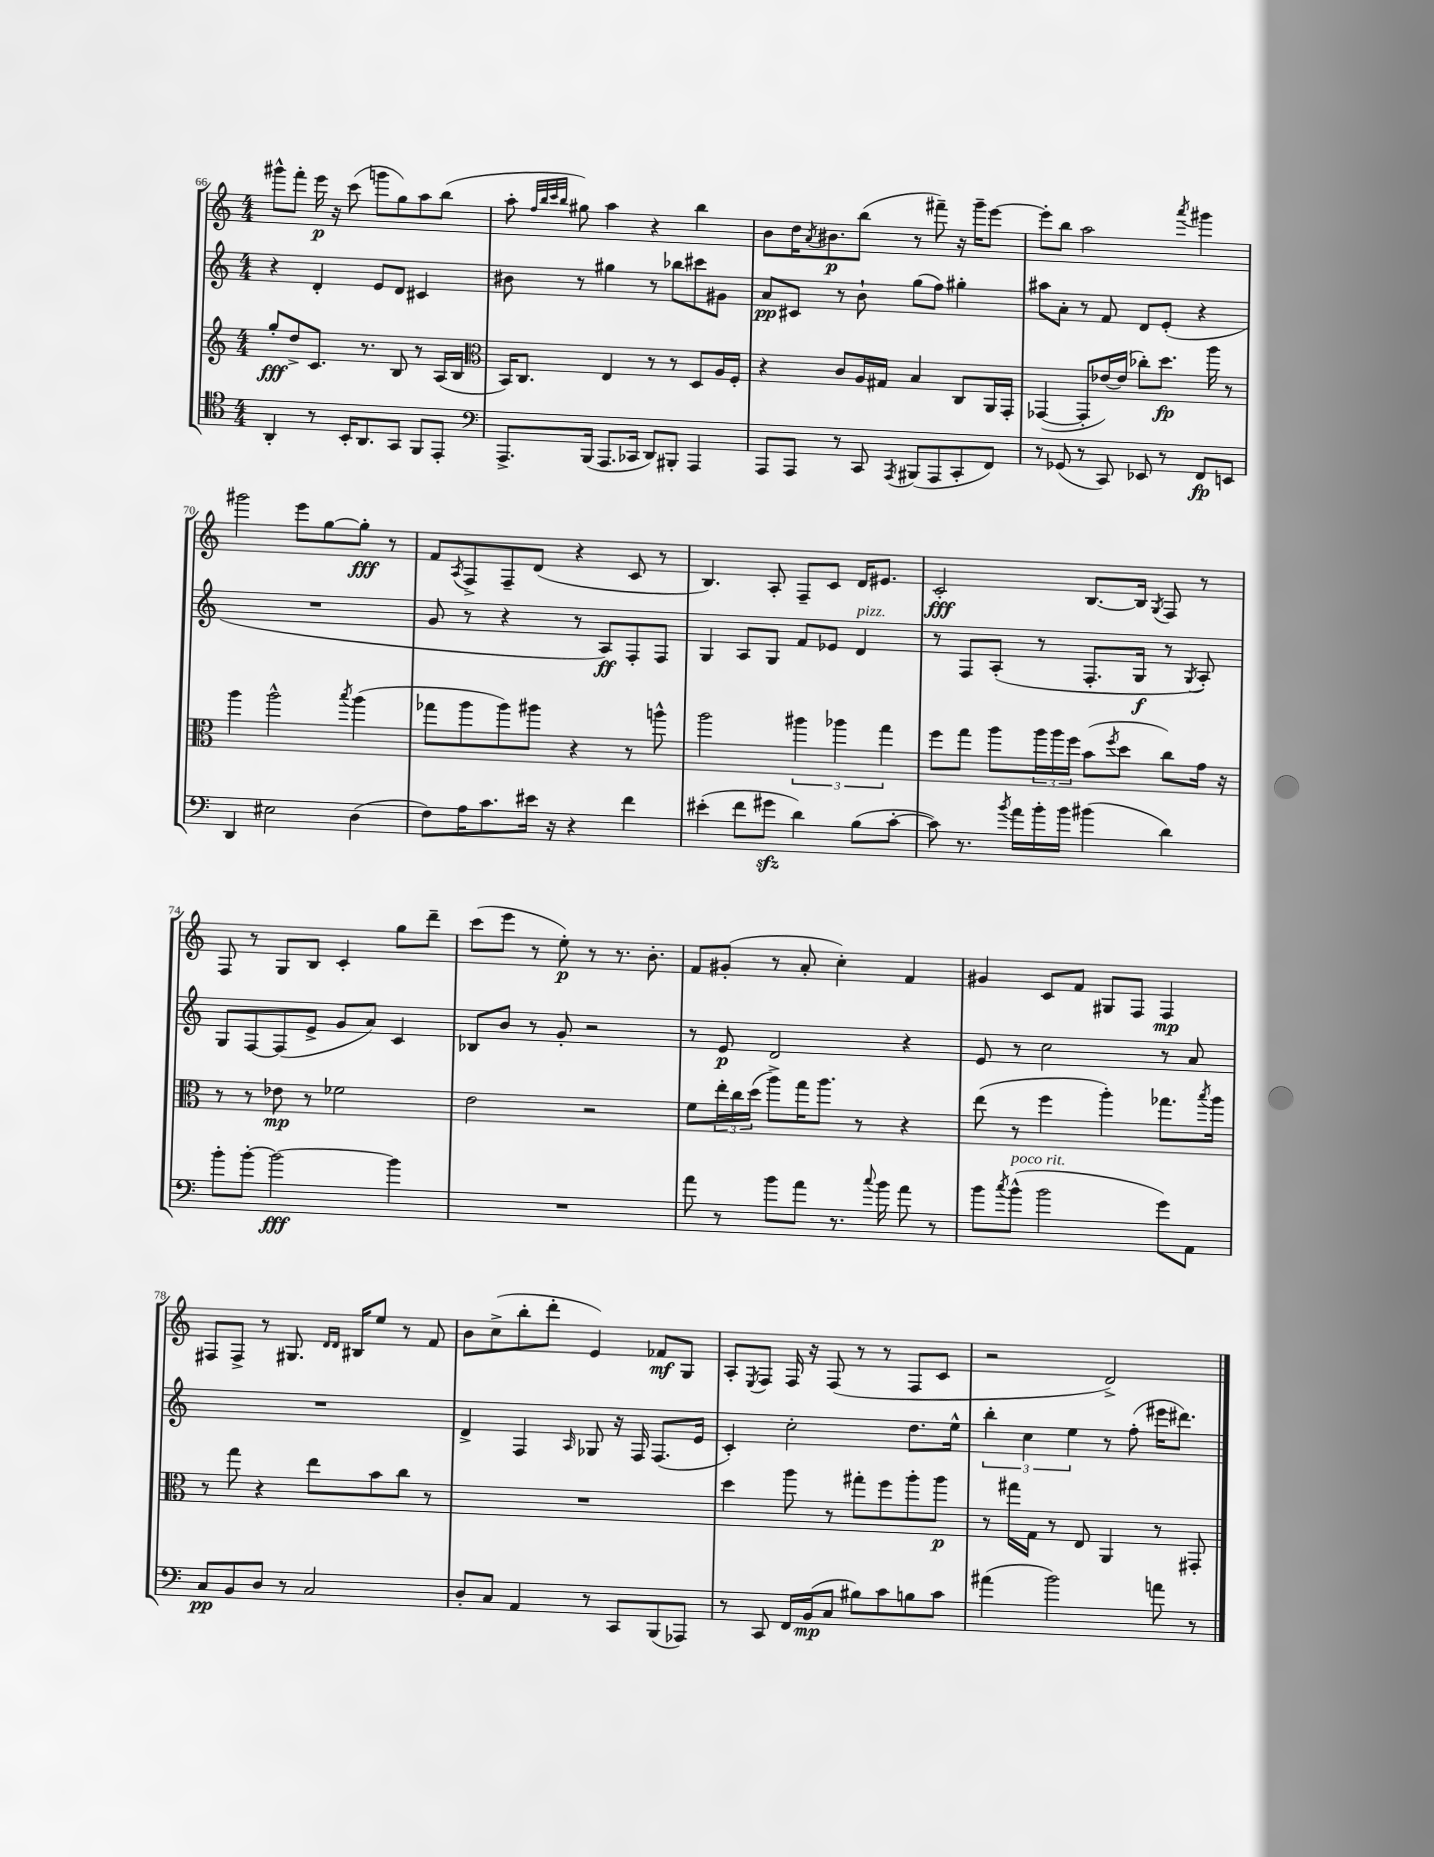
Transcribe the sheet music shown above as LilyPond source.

<<
\new StaffGroup <<
\new Staff = "s0" {
    \clef treble \key c \major \numericTimeSignature \time 4/4
    gis'''8-^ f'''8-. e'''16\p r16 c'''8( g'''8 g''8) a''8 b''8( |
    a''8-. \grace { f''32 b''32 c'''32 b''32 } gis''8) a''4 r4 b''4 |
    b'8 d''16 \acciaccatura { a'8 } bis'8.\p b''8( r8 fis'''8--) r16 g'''16-- e'''8~ |
    e'''8-. b''8 a''2 \acciaccatura { a'''8 } gis'''4 |
    gis'''2 e'''8 g''8~ g''8-.\fff r8 |
    f'8 \acciaccatura { a8 } f8-> f8-- d'8( r4 c'8 r8 |
    b4.) a8-. f8-- c'8 d'16 eis'8. |
    c'2-.\fff b8.~ b16 \acciaccatura { g8 } f8 r8 |
    f8 r8 g8 b8 c'4-. g''8 d'''8-- |
    c'''8( e'''8 r8 e''8-.\p) r8 r8. b'8.-. |
    f'8 gis'8-.( r8 a'8-. c''4-.) f'4 |
    gis'4 c'8 f'8 gis8 f8 f4\mp |
    fis8 fis8-> r8 gis8. \grace { d'16 d'16 } bis16 e''8 r8 f'8 |
    b'8 c''8->( b''8-. d'''8-. e'4) fes'8\mf g8 |
    a8-. \acciaccatura { e8 } f8 f16 r16 f8( r8 r8 f8 c'8 |
    r2 d'2->) \bar "|." |
}
\new Staff = "s1" {
    \clef treble \key c \major \numericTimeSignature \time 4/4
    r4 d'4-. e'8 d'8 cis'4 |
    bis'8 r8 gis''4 r8 bes''8 cis'''8 gis'8 |
    a'8\pp cis'8 r8 b'8-! g''8( f''8) gis''4-. |
    ais''8 a'8-. r8 f'8 d'8 e'8-.( r4 |
    R1 |
    g'8 r8 r4 r8 a8\ff) f8-. f8 |
    g4 a8 g8 f'8 ees'8 d'4^\markup { \italic "pizz." } |
    r8 f8 a8-.( r8 f8.-. g16\f r8 \acciaccatura { g8 } a8-.) |
    g8 f8~ f8( e'8-> g'8 a'8) c'4 |
    bes8 b'8 r8 g'8-. r2 |
    r8 e'8\p d'2 r4 |
    e'8 r8 c''2 r8 a'8 |
    R1 |
    d'4-> f4 \grace { a16 } ges8 r16 f16 f8.( e'16 |
    c'4-.) c''2-. d''8. e''16-^ |
    \tuplet 3/2 { b''4-. c''4 e''4 } r8 f''8-.( eis'''16 dis'''8.) \bar "|." |
}
\new Staff = "s2" {
    \clef treble \key c \major \numericTimeSignature \time 4/4
    g''8-.\fff d''8-> c'8. r8. b8 r8 a16( b16 |
    \clef alto b,16) c8. e4 r8 r8 d8 a16 f16-. |
    r4 c'8 a16 gis16 b4 c8 a,16 g,16-. |
    ges,4~( ges,8-. ees'16~) ees'16( ces''8-.) d''8.\fp a''16 r8 |
    a''4 a''2-^ \acciaccatura { b''8 } a''4( |
    ges''8 a''8 a''8) ais''8 r4 r8 a''8-^ |
    a''2 \tuplet 3/2 { ais''4 aes''4 g''4 } |
    f''8 g''8 a''8 \tuplet 3/2 { a''16 a''16 f''16 } b'8( \acciaccatura { f''8 } d''8 c''8) g'16 r16 |
    r8 r8 ees'8\mp r8 fes'2 |
    e'2 r2 |
    f'8 \tuplet 3/2 { e''16-. c''16 d''16( } a''8->) g''16 a''8. r8 r4 |
    e''8( r8 f''4 a''4-.) ges''8. \acciaccatura { b''8 } a''16 |
    r8 g''8 r4 e''8 b'8 c''8 r8 |
    R1 |
    d''4 a''8 r8 gis''8-. f''8 a''8-. a''8\p |
    r8 gis''16 g16 r8 e8 a,4 r8 gis,8-. \bar "|." |
}
\new Staff = "s3" {
    \clef tenor \key c \major \numericTimeSignature \time 4/4
    a,4-. r8 b,16-. a,8. g,8 f,8 e,8-. |
    \clef bass a,,8.-> b,,16( a,,8. ces,16 d,8) bis,,8-. a,,4 |
    a,,8 a,,8 r8 c,8 \acciaccatura { a,,8 } bis,,8( a,,8 c,8-. f,8) |
    r8 ges,8( r8 c,8) ees,8 r8 f,8\fp e,8 |
    d,4 eis2 d4( |
    f8) a16 c'8. eis'16 r16 r4 f'4 |
    eis'4-.( f'8 gis'8\sfz d'4) b8( c'8~-. |
    c'8) r8. \acciaccatura { b'8 } a'16 b'16-. b'16 bis'4( d'4) |
    b'8-. b'8~-. b'2~\fff b'4 |
    R1 |
    a'8 r8 b'8 a'8 r8. \appoggiatura { c''8 } b'16 a'8 r8 |
    b'8 \acciaccatura { c''8 } b'8-^^\markup { \italic "poco rit." }( b'2 g'8) a,8 |
    c8\pp b,8 d8 r8 c2 |
    d8-. c8 a,4 r8 c,8 b,,8( aes,,8) |
    r8 c,8 f,16 b,16\mp( c8 bis8) c'8 b8 c'8 |
    ais'4( b'2) a'8 r8 \bar "|." |
}
>>
>>
\layout { \context { \Score currentBarNumber = #66 } }
